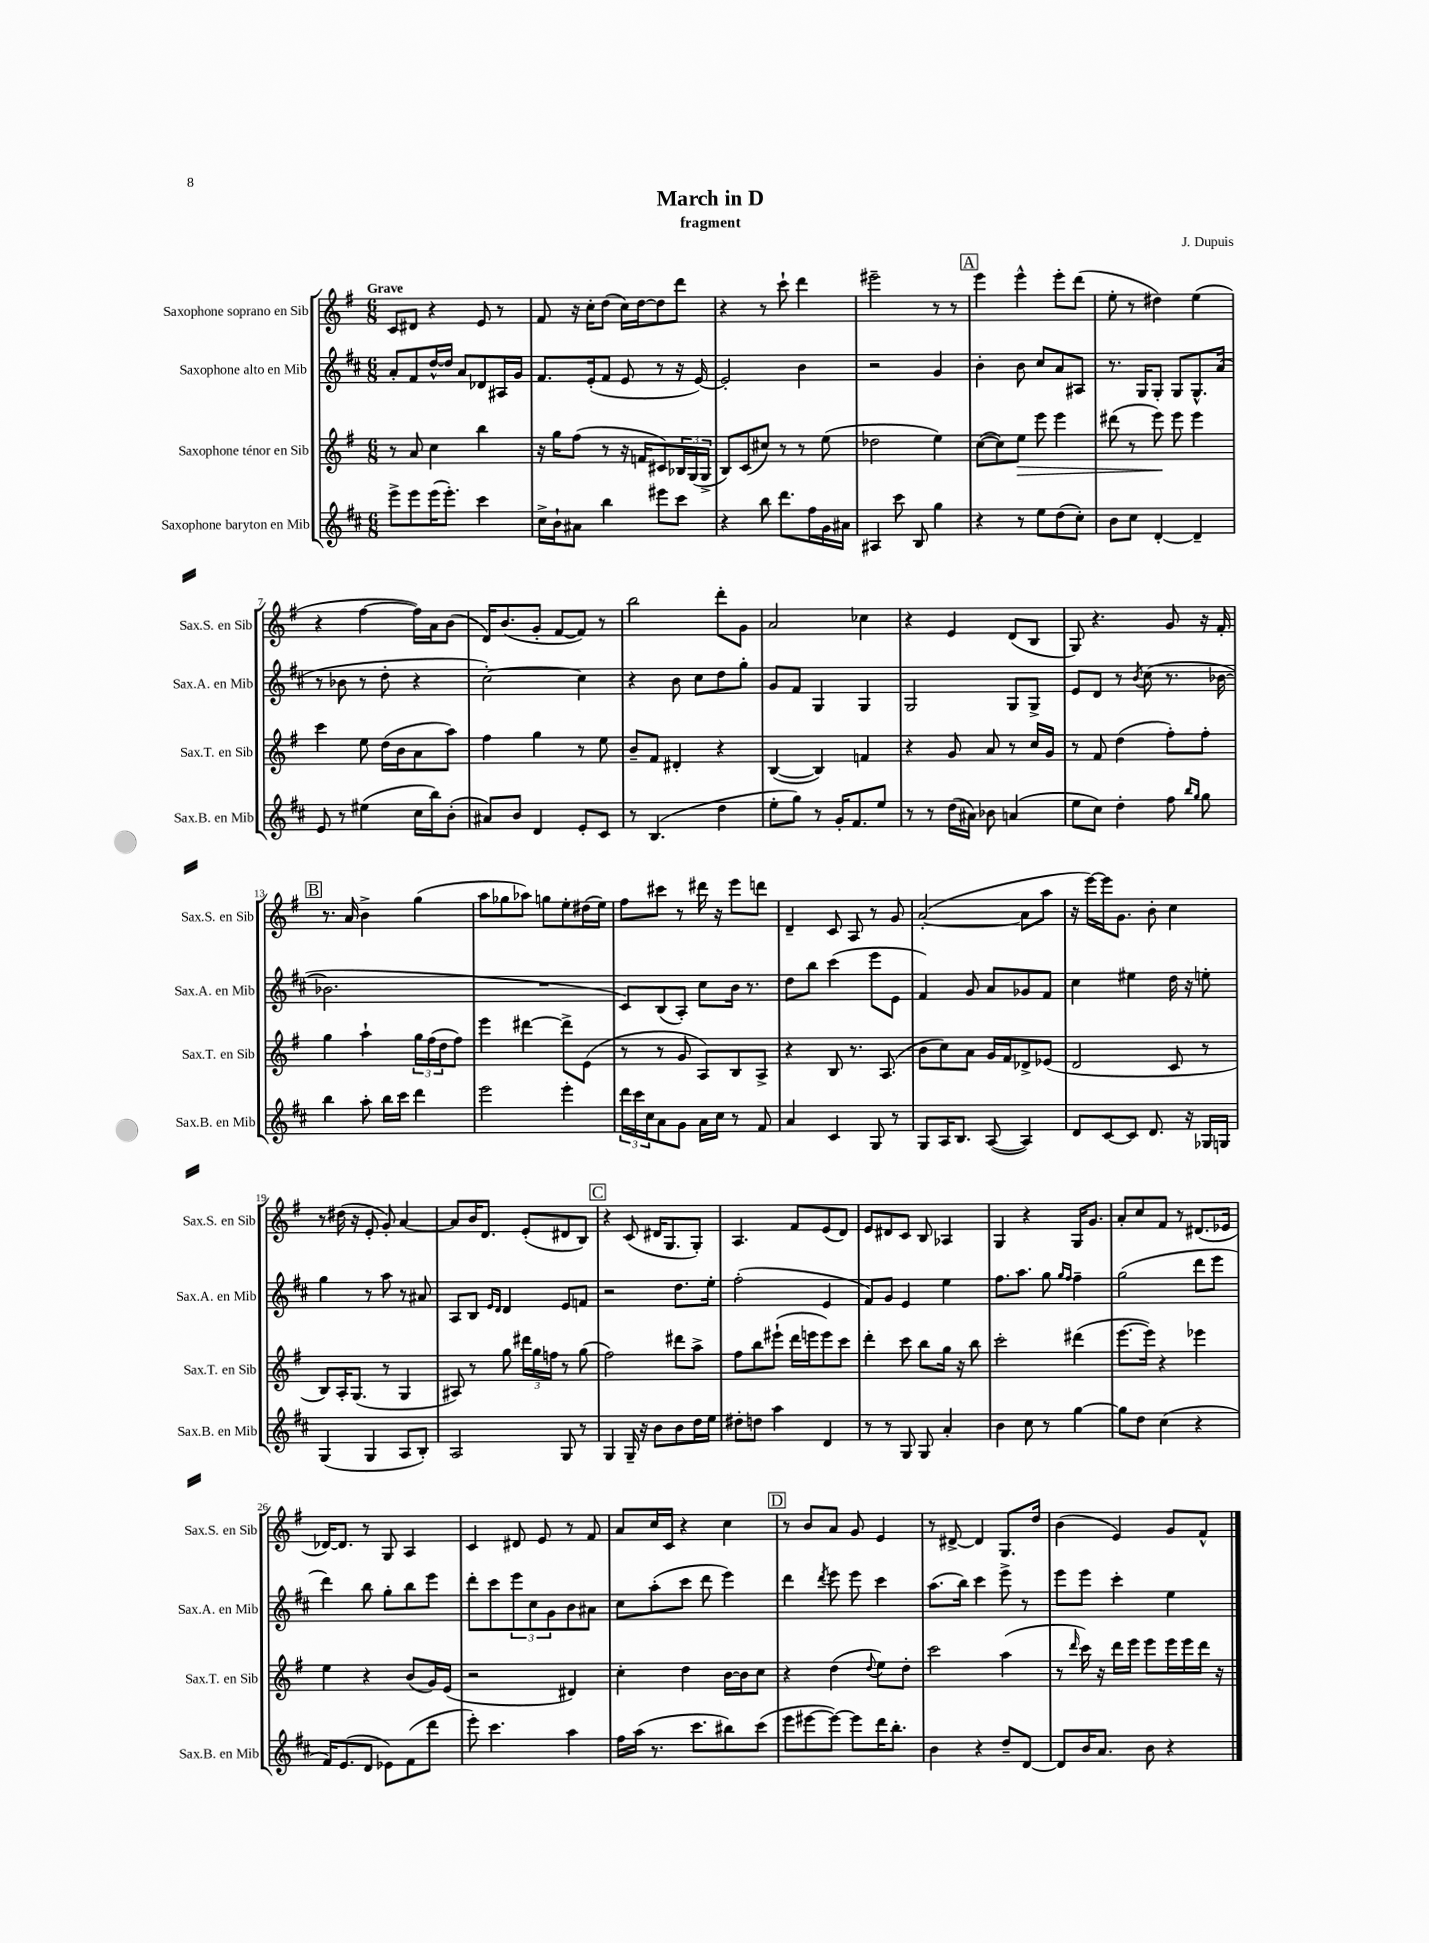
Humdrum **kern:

**kern	**kern	**kern	**kern
*staff4	*staff3	*staff2	*staff1
*clefG2	*clefG2	*clefG2	*clefG2
*k[f#c#]	*k[f#]	*k[f#c#]	*k[f#]
*M6/8	*M6/8	*M6/8	*M6/8
8eee^	8r	8a'	8c
8eee	8a	8f#	8d#
(16eee	4cc	[16dd^^	4r
8.eee')	.	16dd]	.
.	.	8a	.
4ccc#	4bb	8d-	8e
.	.	16A#	8r
.	.	16g	.
=	=	=	=
16cc#^	16r	8.f#	8f#
16b`	16gg	.	.
8a#	(8ff#	.	16r
.	.	(16e'	16cc'
4bb	8r	8f#	(8dd
.	16r	8e	16cc)
.	16f	.	[16dd
8eee#	8c#)	8r	8dd]
8ccc#	24B-	16r	8ddd
.	(24G	.	.
.	.	[16e)	.
.	24G^	.	.
=	=	=	=
4r	8B)	2e']	4r
.	(8c	.	.
8bb	8cc#)	.	8r
8.ddd	8r	.	8ccc`
.	8r	4b	4ddd
16ff#	.	.	.
16g	(8ee	.	.
16a#	.	.	.
=	=	=	=
4A#	2dd-	2r	2eee#~
8ccc#	.	.	.
8B	.	.	.
4gg	4ee)	4g	8r
.	.	.	8r
=	=	=	=
4r	([8cc	4b'	4eee
.	8cc])	.	.
8r	8ee	8b	4eee^^
8ee	8eee	8cc#	.
(8dd	4eee	8a	8eee'
8cc#')	.	8A#	(8ddd
=	=	=	=
8b	(8ddd#	8.r	8ee'
8cc#	8r	.	8r
.	.	16G	.
[4d'	8eee)	8G'	4dd#)
.	8eee	8G	.
4d~]	4eee	8.G^^	(4ee
.	.	(16a	.
=	=	=	=
8e	4ccc	8r	4r
8r	.	8b-	.
(4ee#	8ee	8r	[4ff#
.	(16dd	8dd'	.
.	16b	.	.
16cc#	8a	4r	16ff#])
16bb)	.	.	16a
(8b'	8aa)	.	(8b
=	=	=	=
8a#)	4ff#	[2cc#')	16d)
.	.	.	(8.b
8b	.	.	.
4d	4gg	.	8g'
.	.	.	[8f#
8e'	8r	4cc#]	8f#])
8c#	8ee	.	8r
=	=	=	=
8r	8b~	4r	2bb
(4.B	8f#	.	.
.	4d#'	8b	.
.	.	8cc#	.
4dd	4r	8dd	8ddd'
.	.	8gg'	8g
=	=	=	=
8ee'	([4B	8g	2a
8gg)	.	8f#	.
8r	4B])	4G	.
16g'	.	.	.
8.f#	.	.	.
.	4f	4G	4cc-
8ee	.	.	.
=	=	=	=
8r	4r	2G	4r
8r	.	.	.
(16dd	8g	.	4e
16a#)	.	.	.
8b-	8a	.	.
(4a	8r	8G	(8d
.	16cc	8G^	8B
.	16g	.	.
=	=	=	=
8ee	8r	8e	8G)
8cc#)	8f#	8d	4.r
4dd'	(4dd	8r	.
.	.	8qb	.
.	.	(8cc#	.
8ff#	8ff#')	8.r	8g
16qqbb	.	.	.
16qqgg	.	.	.
8gg	8ff#'	.	16r
.	.	[16b-	16f#'
=	=	=	=
4bb	4gg	2.b-]	8.r
.	.	.	16a
8aa'	4aa`	.	4b^
16bb	.	.	.
16ccc#	.	.	.
4ddd	24gg	.	(4gg
.	(24ff#	.	.
.	24dd	.	.
.	8ff#)	.	.
=	=	=	=
2eee	4eee	2.r	8aa
.	.	.	8gg-
.	[4ddd#	.	8aa-)
.	.	.	8gg
4eee'	8ddd#^]	.	8ee'
.	(8e	.	(16dd#
.	.	.	16ee)
=	=	=	=
24ddd	8r	8c#)	8ff#
24ccc#	.	.	.
24cc#	.	.	.
8a	8r	(8B	8ccc#
8g	8g	8A')	8r
16a	8A)	8cc#	16ddd#
16cc#	.	.	16r
8r	8B	16b	8eee
.	.	8.r	.
8f#	8A^	.	8ddd
=	=	=	=
4a	4r	8dd	4d~
.	.	8bb	.
4c#	8B	(4ccc#	8c
.	8.r	.	8A
8G	.	8eee	8r
.	(8.A	.	.
8r	.	8e	8g
=	=	=	=
8G	8b	4f#)	([2a'
16A	8cc)	.	.
8.B	.	.	.
.	8a	8g	.
([8A	16g	8a	.
.	16f#	.	.
4A])	8d-^	8g-	8a]
.	(8e-	8f#	8aa
=	=	=	=
8d	2d	4cc#	16r
.	.	.	[16eee)
[8c#	.	.	16eee]
.	.	.	8.g
8c#]	.	4ee#	.
8.d	.	.	8b'
.	8c	16dd	4cc
16r	.	16r	.
16G-	8r	8ee'	.
16G	.	.	.
=	=	=	=
(4G	8B)	4gg	8r
.	16A'	.	(16dd#
.	(8.G	.	16r
4G	.	8r	8e'
.	8r	8aa	8g')
8A	4G	8r	[4a
8B')	.	8a#	.
=	=	=	=
2A	8A#)	8A	8a]
.	8r	8B	16b
.	.	.	8.d
.	.	16qqe	.
.	.	16qqd	.
.	8gg	4d	.
.	24ddd#	.	(8e'
.	24gg	.	.
.	24ff	.	.
8G	8r	8e	8d#
8r	(8gg	8f	8B)
=	=	=	=
4G	2ff#)	2r	4r
16G~	.	.	(8c
16r	.	.	.
8b	.	.	16d#
.	.	.	8.G
8b	8ddd#	8.dd	.
16dd	8aa^	.	8G')
16ee	.	16ee'	.
=	=	=	=
8dd#'	8ff#	(2ff#'	4.A
8dd	8bb	.	.
4aa	(8eee#`	.	.
.	16ddd	.	8f#
.	16eee	.	.
4d	8eee)	4e	(8e
.	8ccc	.	8d)
=	=	=	=
8r	4ddd'	8f#)	8e
8r	.	8g	8d#
8G	8ccc	4e	8c
8G	8bb	.	8B
4a'	16gg	4ee	4A-
.	16r	.	.
.	8bb	.	.
=	=	=	=
4b	2ccc'	8.ff#	4G
.	.	8.aa	.
8cc#	.	.	4r
8r	.	8gg	.
.	.	16qqgg	.
.	.	16qqff#	.
[4gg	(4ddd#	4ff#~	16G
.	.	.	8.g
=	=	=	=
8gg]	[8.eee	(2gg	8a'
8dd	.	.	8cc
.	16eee])	.	.
(4cc#	4r	.	8f#
.	.	.	8r
4r	4eee-	8ddd	(8.d#
.	.	8eee	.
.	.	.	16e-
=	=	=	=
16f#)	4ee	4ddd)	[16d-)
(8.e	.	.	8.d-]
8d	4r	8bb	8r
8e-)	.	8gg'	8G
(8f#	(8b	8bb	4A
8ddd	16g)	8eee	.
.	(16e	.	.
=	=	=	=
8eee')	2r	8ddd'	4c
4.ccc#	.	8ccc#	.
.	.	12eee	8d#
.	.	12cc#	.
.	.	.	8e
.	.	12g	.
4aa	4d#)	8b	8r
.	.	8a#	8f#
=	=	=	=
16ff#	4cc'	8cc#	8a
(16aa	.	.	.
8.r	.	(8aa'	16cc
.	.	.	16c
.	4dd	8ccc#	4r
8.ccc#	.	.	.
.	.	8ddd	.
8bb#)	[16b	4eee)	4cc
.	16b]	.	.
(8ccc#	8cc	.	.
=	=	=	=
8eee	4r	4ddd	8r
[8eee#	.	.	8b
.	.	8qddd	.
8eee#_)	(4dd	8eee	8a
8eee#]	.	8eee	8g
.	8qqdd	.	.
16ddd	8ee)	4ccc#	4e
8.bb'	.	.	.
.	8dd'	.	.
=	=	=	=
4b	2ccc	(8.aa	8r
.	.	.	[8d#^
.	.	16bb)	.
4r	.	4ccc#	4d#]
8dd~	(4aa	8eee^	8.G
[8d	.	8r	.
.	.	.	16dd
=	=	=	=
8d]	8r	8eee	(4b
.	16qqddd	.	.
16b	16ccc)	8eee	.
8.a	16r	.	.
.	16ddd	4ccc#'	4e)
.	16eee	.	.
8b	8eee	.	.
4r	16eee	4ee	8g
.	16eee	.	.
.	16ddd	.	8f#^^
.	16r	.	.
==	==	==	==
*-	*-	*-	*-
